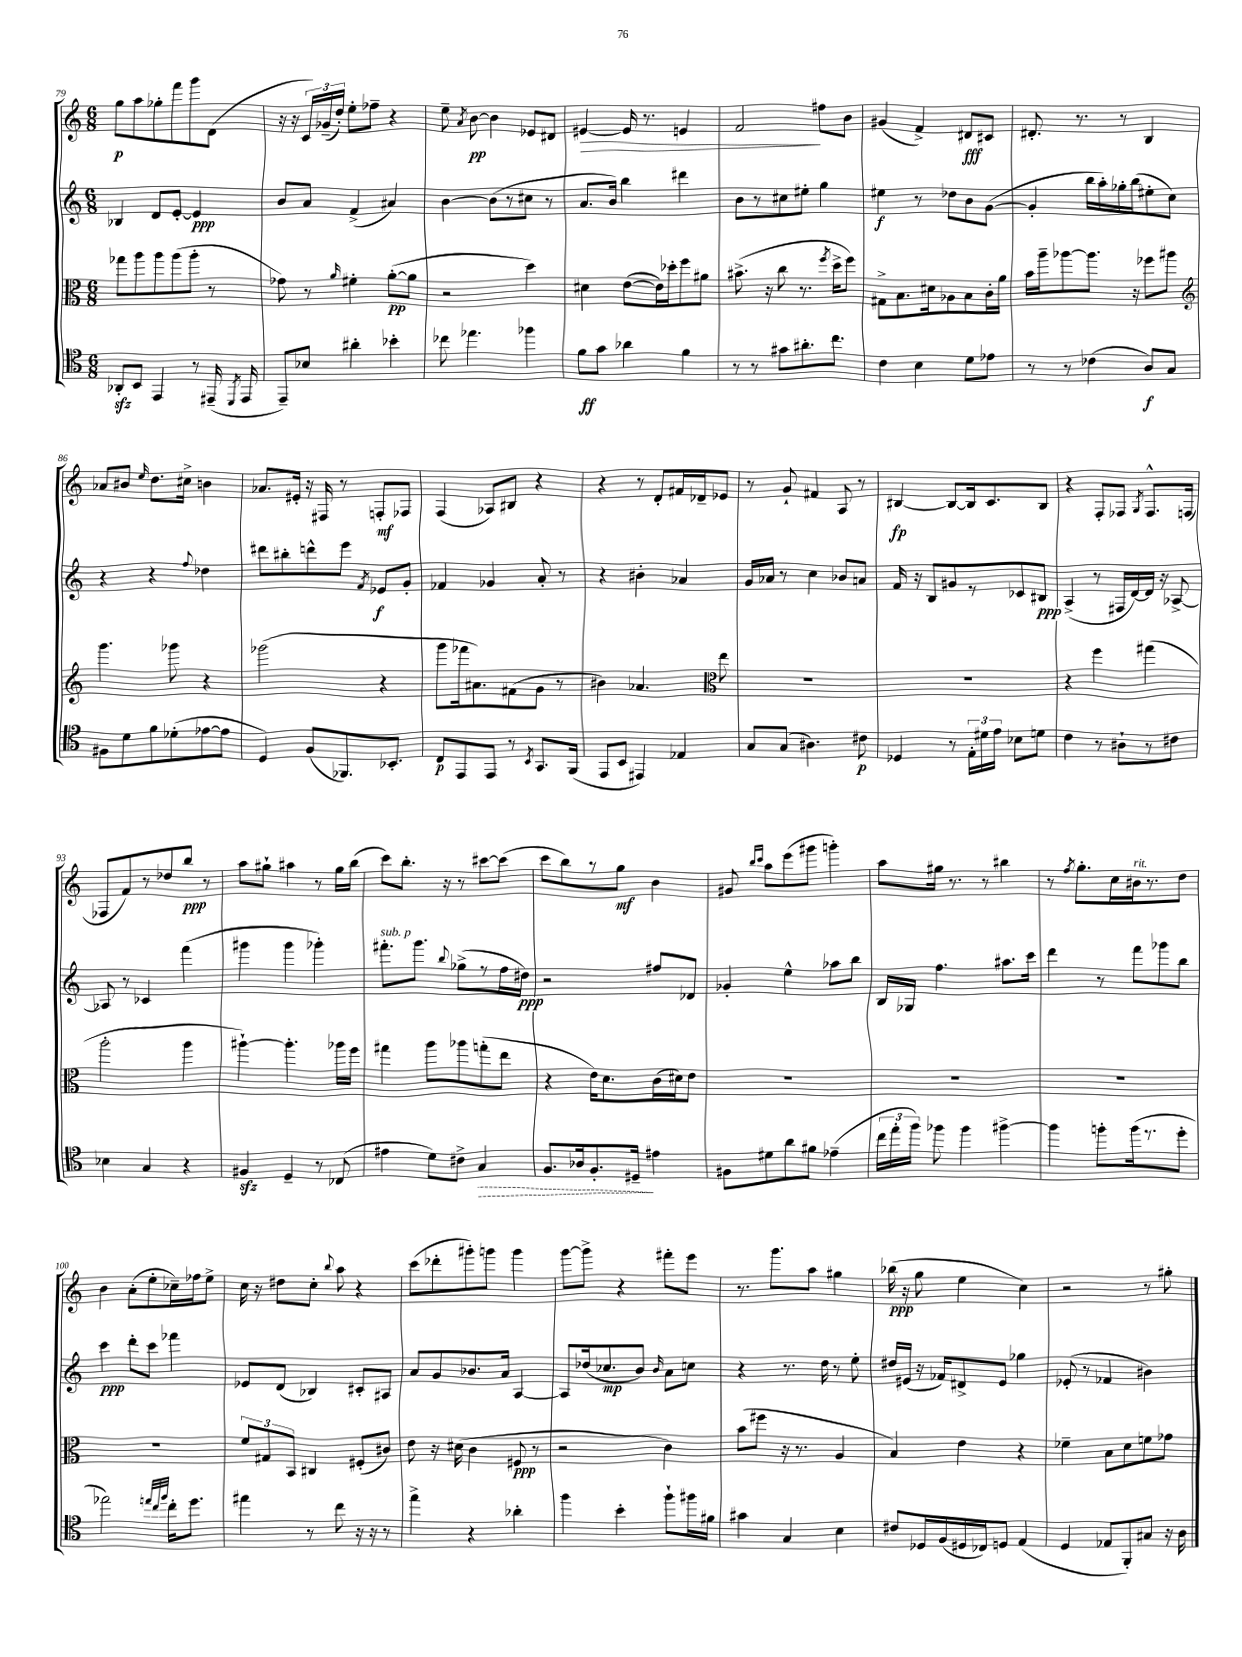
<<
\new StaffGroup <<
\new Staff = "s0" {
    \clef treble \key c \major \numericTimeSignature \time 6/8
    \autoBeamOff g''8[\p a''8 ges''8-. f'''8 g'''8 d'8]( |
    r16 r16 \tuplet 3/2 { c'16[) ges'16--( d''16]-.) } e''8[-. fes''8]-- r4 |
    e''8-- \acciaccatura { a'8 } b'8~\pp b'4 ees'8[ dis'8] |
    eis'4~\> eis'16 r8. e'4 |
    f'2\! fis''8[ b'8] |
    gis'4( f'4->) dis'8[\fff cis'8] |
    dis'8.-. r8. r8 b4 |
    aes'8[ bis'8] \grace { e''16 } d''8.[ cis''16]-> b'4 |
    aes'8.[ eis'16]-. r16 fis16 r8 f8[-.\mf fes8] |
    f4( aes8[) bis8] r4 |
    r4 r8 d'8[-. fis'16 des'16-- ees'8] |
    r8 g'8-! fis'4 a8 r8 |
    bis4~\fp bis8[~ bis16 c'8. bis8] |
    r4 f8[-. fes8] \acciaccatura { g8 } fes8.[-^ f16]( |
    fes8[ f'8) r8 des''8 b''8]\ppp r8 |
    a''8[ gis''8]-! ais''4 r8 gis''16[ b''16]( |
    c'''8[) b''8.]-. r16 r8 cis'''8[~ cis'''8]( |
    c'''8[ b''8) r8 g''8]\mf b'4 |
    gis'8 \grace { b''16[ c'''16] } a''8[ e'''8( gis'''8] g'''4-.) |
    a''8[ gis''16] r8. r8 bis''4 |
    r8 \acciaccatura { f''8 } g''8.[-. c''16 bis'16^\markup { \italic "rit." } r8. d''8] |
    b'4 a'8[-.( e''8-. ces''16--) fes''16 e''8]-> |
    c''16 r16 dis''8[ c''8]-. \appoggiatura { b''8 } a''8 r4 |
    c'''8[( des'''8-. gis'''8-.) g'''8] g'''4 |
    g'''8[~ g'''8]-> r4 fis'''8[-. e'''8] |
    r8. g'''8.[ a''8] gis''4 |
    bes''16\ppp( r16 g''8 e''4 c''4) |
    r2 r8 gis''8-. \bar "|." |
}
\new Staff = "s1" {
    \clef treble \key c \major \numericTimeSignature \time 6/8
    \autoBeamOff bes4 d'8[ e'8]~-. e'4\ppp |
    b'8[ a'8] f'4->( ais'4) |
    b'4~ b'8[( r8 cis''8] r8 |
    a'8.[ b'16]) b''4 dis'''4 |
    b'8[ r8 cis''8 eis''8]-. g''4 |
    eis''4\f r8 des''8[ b'8 g'8]~( |
    g'4-. b''16[ a''16-.) ges''16-. b''16( eis''8-. c''8]) |
    r4 r4 \appoggiatura { f''8 } des''4 |
    dis'''8[ bis''8-. d'''8-^ e'''8] \acciaccatura { f'8 } ees'8[\f g'8]-. |
    fes'4 ges'4 a'8-. r8 |
    r4 bis'4-. aes'4 |
    g'16[ aes'16] r8 c''4 bes'8[ a'8] |
    f'16 r16 b8[ gis'8 r8 ces'8 bis8]\ppp |
    a4->( r8 fis16[ d'16~) d'16] r16 aes8~-> |
    aes8 r8 ces'4 f'''4( |
    gis'''4 gis'''4 ges'''4-.) |
    fis'''8.[-.^\markup { \italic "sub. p" } g'''8.] \appoggiatura { b''8 } ges''8[->( r8 f''16 dis''16]\ppp) |
    r2 fis''8[ des'8] |
    ges'4-. e''4-^ aes''8[ b''8] |
    b16[ ges16] f''4. ais''8.[ c'''16] |
    d'''4 r8 f'''8[ ges'''8 b''8] |
    c'''4\ppp d'''8[-. c'''8] fes'''4 |
    ees'8[ d'8]( bes4) cis'8[-. ais8] |
    a'8[ g'8 bes'8. a'16] a4~ |
    a8[ des''16( ces''8.\mp b'8]) \grace { b'16 } a'8[ c''8] |
    r4 r8. d''16 r8 e''8-. |
    dis''16[ eis'16]( r16 fes'16[) dis'8-> eis'8] ges''4 |
    ees'8-.( r8 fes'4 bis'4) \bar "|." |
}
\new Staff = "s2" {
    \clef alto \key c \major \numericTimeSignature \time 6/8
    \autoBeamOff ges''8[ a''8 a''8 a''8( a''8]-. r8 |
    ges'8) r8 \grace { a'16 } fis'4-. a'8[~-.\pp( a'8] |
    r2 d''4) |
    dis'4 e'8[~( e'16) des''16-. f''8 ais'8] |
    bis'8.->( r16 c''8 r8. \acciaccatura { f''8 } d''16[-> f''8]) |
    gis8[-> b8. dis'16 aes8 b8 c'16-. a'16] |
    b'16[ a''16-- aes''8~ aes''8.] r16 fes''8[ ais''8] |
    \clef treble g'''4. ges'''8 r4 |
    ges'''2( r4 |
    g'''8[ fes'''16 ais'8.) fis'8( g'8] r8 |
    bis'4) aes'4. \clef alto e''8 |
    R2. |
    R2. |
    r4 f''4 gis''4( |
    a''2-. a''4 |
    ais''4~-!) ais''4.-. aes''16[ f''16] |
    gis''4 a''8[ aes''8 g''8-.( e''8] |
    r4 e'16[) d'8. c'16( dis'16) e'8] |
    R2. |
    R2. |
    R2. |
    R2. |
    \tuplet 3/2 { f'8[ gis8 b,8] } cis4 fis8[-.( cis'8]) |
    e'8 r16 dis'16( c'4 fis8\ppp r8 |
    r2 c'4) |
    b'8[( fis''8] r16 r8. a4 |
    b4) e'4 r4 |
    fes'4-- b8[ d'8 f'8 ges'8] \bar "|." |
}
\new Staff = "s3" {
    \clef tenor \key c \major \numericTimeSignature \time 6/8
    \autoBeamOff aes,8[-.\sfz b,8] e,4 r8 eis,16--( \acciaccatura { d,8 } eis,16 |
    e,8[--) bes8] ais'4-. bes'4-. |
    ces''8 ees''4. fes''4 |
    f'8[\ff g'8] aes'4 f'4 |
    r8 r8 gis'8[ ais'8.-. c''8.] |
    c'4 b4 d'8[ ees'8] |
    r8 r8 ces'4( a8[\f) g8] |
    fis8[ d'8 f'8 des'8-.( ees'8~ ees'8] |
    d4) f8[( fes,8.) bes,8.]-. |
    c8[\p e,8 e,8] r8 \acciaccatura { b,8 } g,8.[ f,16]( |
    e,8[ b,8] eis,4) ees4 |
    g8[ g8]( ais4.) cis'8\p |
    des4 r8 \tuplet 3/2 { e16[-. dis'16 e'16] } bes8[ d'8] |
    c'4 r8 ais8[-! r8 cis'8] |
    bes4 g4 r4 |
    fis4\sfz d4-- r8 ces8( |
    eis'4 d'8[) cis'8]-> \once \override Hairpin.style = #'dashed-line g4\> |
    f8.[ aes16 f8.-. dis16]--\! eis'4 |
    fis8[ dis'8 a'8 fis'8] ees'4--( |
    \tuplet 3/2 { c''16[ e''16-. f''16]) } fes''8 fes''4 fis''4~-> |
    fis''4 f''8[-. f''16( r8. d''8]-. |
    ees''2) \grace { e''32[ c''32 f''32] } c''16[-. d''8.] |
    eis''4 r8 c''8 r16 r16 r8 |
    e''4-> r4 aes'4-. |
    f''4 b'4-. f''8[-! fis''16 fis'16] |
    gis'4 g4 b4 |
    cis'8[ des16 f16( dis16 ces16) d8] e4( |
    d4 ees8[ f,8-.) gis8] r16 a16 \bar "|." |
}
>>
>>
\layout { \context { \Score currentBarNumber = #79 } }
